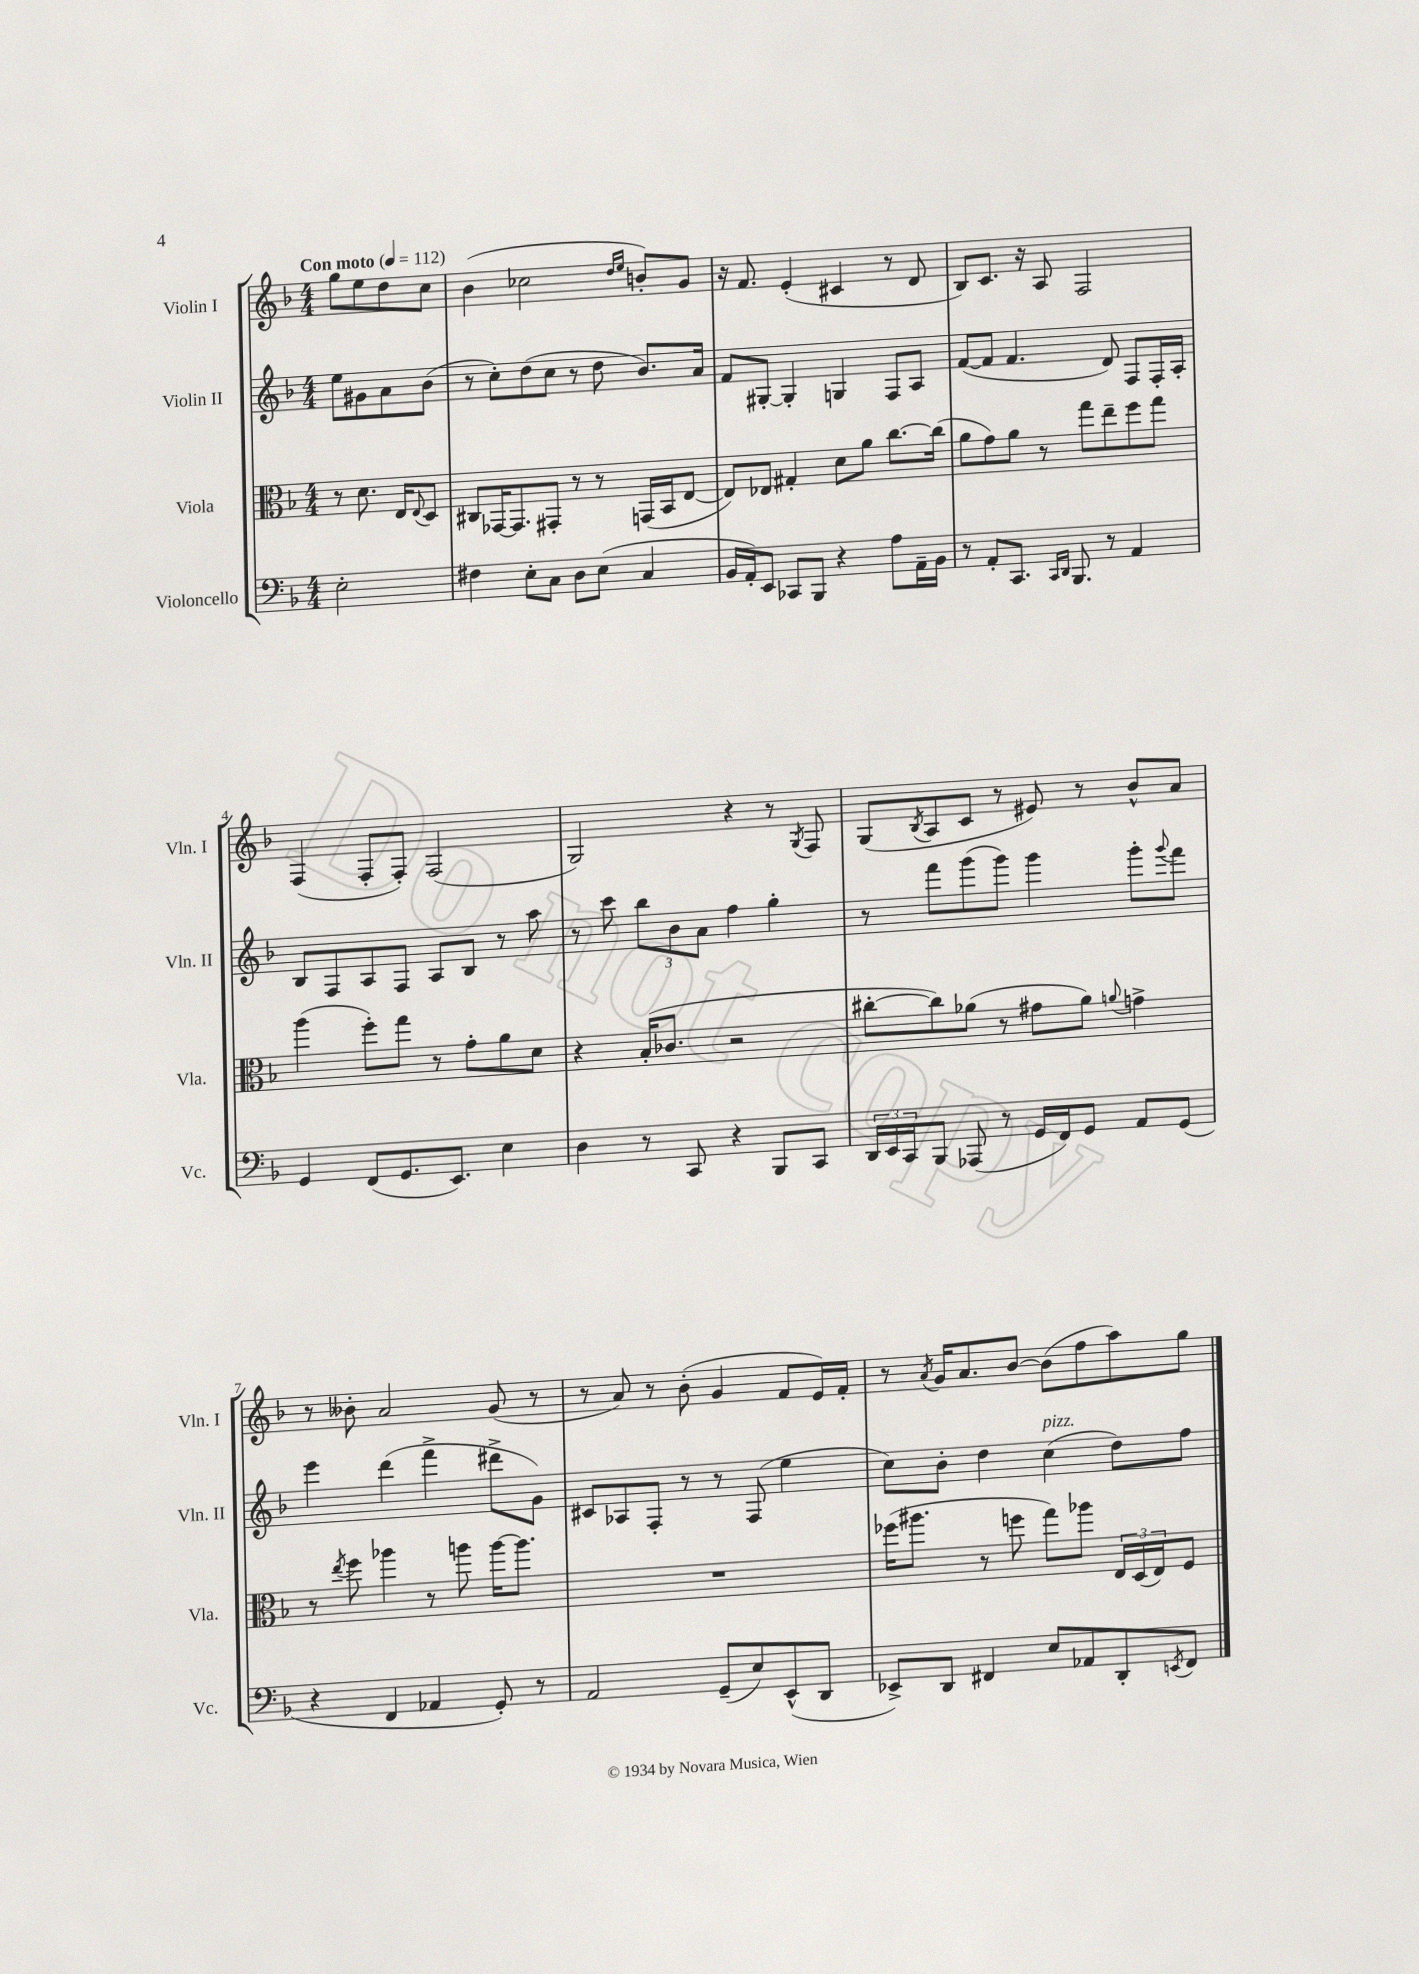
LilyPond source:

<<
\new StaffGroup <<
\new Staff = "s0" \with { instrumentName = "Violin I" shortInstrumentName = "Vln. I" } {
    \clef treble \key f \major \numericTimeSignature \time 4/4 \partial 2 \tempo "Con moto" 4 = 112
    g''8 e''8 d''8 c''8 |
    bes'4( ces''2 \grace { d''16 e''16 } b'8-.) g'8 |
    r16 f'8. e'4-.( cis'4 r8 d'8 |
    bes8) c'8. r16 a8 f2 |
    f4( f8-. f8-.) f2( |
    g2) r4 r8 \acciaccatura { g8 } f8 |
    g8( \acciaccatura { bes8 } a8 c'8 r8 eis'8) r8 bes'8-^ a'8 |
    r8 beses'8-. a'2 g'8( r8 |
    r8 a'8) r8 bes'8-.( g'4 f'8 e'16) f'16-. |
    r8 \acciaccatura { a'8 } g'16 a'8. bes'8~ bes'8( f''8 a''8) g''8 \bar "|." |
}
\new Staff = "s1" \with { instrumentName = "Violin II" shortInstrumentName = "Vln. II" } {
    \clef treble \key f \major \numericTimeSignature \time 4/4 \partial 2
    e''8 gis'8 a'8 bes'8( |
    r8 c''8-.) d''8( c''8 r8 d''8 bes'8.) a'16 |
    f'8 gis8~-. gis4-. g4 f8 a8 |
    f'8~( f'8 f'4. d'8) f8 f16-. a16-. |
    bes8 f8 a8 f8 a8 bes8 r8 a''8 |
    r8 c'''8 \tuplet 3/2 { bes''8 bes'8 a'8 } f''4 g''4-. |
    r8 f'''8 g'''8( g'''8) g'''4 g'''8-. \appoggiatura { g'''8 } f'''8 |
    e'''4 d'''4( f'''4-> dis'''8-> g'8) |
    cis'8 aes8 f8-. r8 r8 f8( e''4 |
    c''8) bes'8-. d''4 c''4^\markup { \italic "pizz." }( d''8) f''8 \bar "|." |
}
\new Staff = "s2" \with { instrumentName = "Viola" shortInstrumentName = "Vla." } {
    \clef alto \key f \major \numericTimeSignature \time 4/4 \partial 2
    r8 d'8. e16 \appoggiatura { e8 } d8 |
    cis8 ges,16~ ges,8. gis,8-. r8 r8 g,16( bes,16 e8~ |
    e8) ees8 gis4-. d'8 a'8 c''8.~ c''16( |
    a'8 g'8) a'8 r8 g''8 e''8-- f''8 g''8 |
    a''4( f''8-.) g''8 r8 g'8-. a'8 d'8 |
    r4 bes16-.( ces'8. r2 |
    cis''8~-. cis''8) aes'8( r8 gis'8 aes'8) \appoggiatura { a'8 } g'4-> |
    r8 \acciaccatura { e''8 } f''8 aes''4 r8 a''8 a''16~ a''8. |
    R1 |
    fes''16( ais''8. r8 f''8 g''8) aes''8 \tuplet 3/2 { e16 d16( e16) } f8 \bar "|." |
}
\new Staff = "s3" \with { instrumentName = "Violoncello" shortInstrumentName = "Vc." } {
    \clef bass \key f \major \numericTimeSignature \time 4/4 \partial 2
    e2-. |
    fis4 e8-. c8 d8 e8( c4 |
    bes,16 a,16-.) e,8 ces,8 bes,,8 r4 a8 a,16-- bes,16 |
    r8 a,8-. c,8. \grace { c,16 d,16 } bes,,8. r8 a,4 |
    g,4 f,8( g,8. e,8.) e4 |
    d4 r8 c,8 r4 bes,,8 c,8 |
    \tuplet 3/2 { d,16 e,16 c,16 } bes,,8 aes,,8( r8 g,16 f,16) g,8 a,8 g,8( |
    r4 f,4 aes,4 g,8-.) r8 |
    a,2 g,8--( e8) e,8-^( d,8 |
    ees,8->) d,8 fis,4 e8 aes,8 d,8-. \acciaccatura { e,8 } fis,8 \bar "|." |
}
>>
>>
